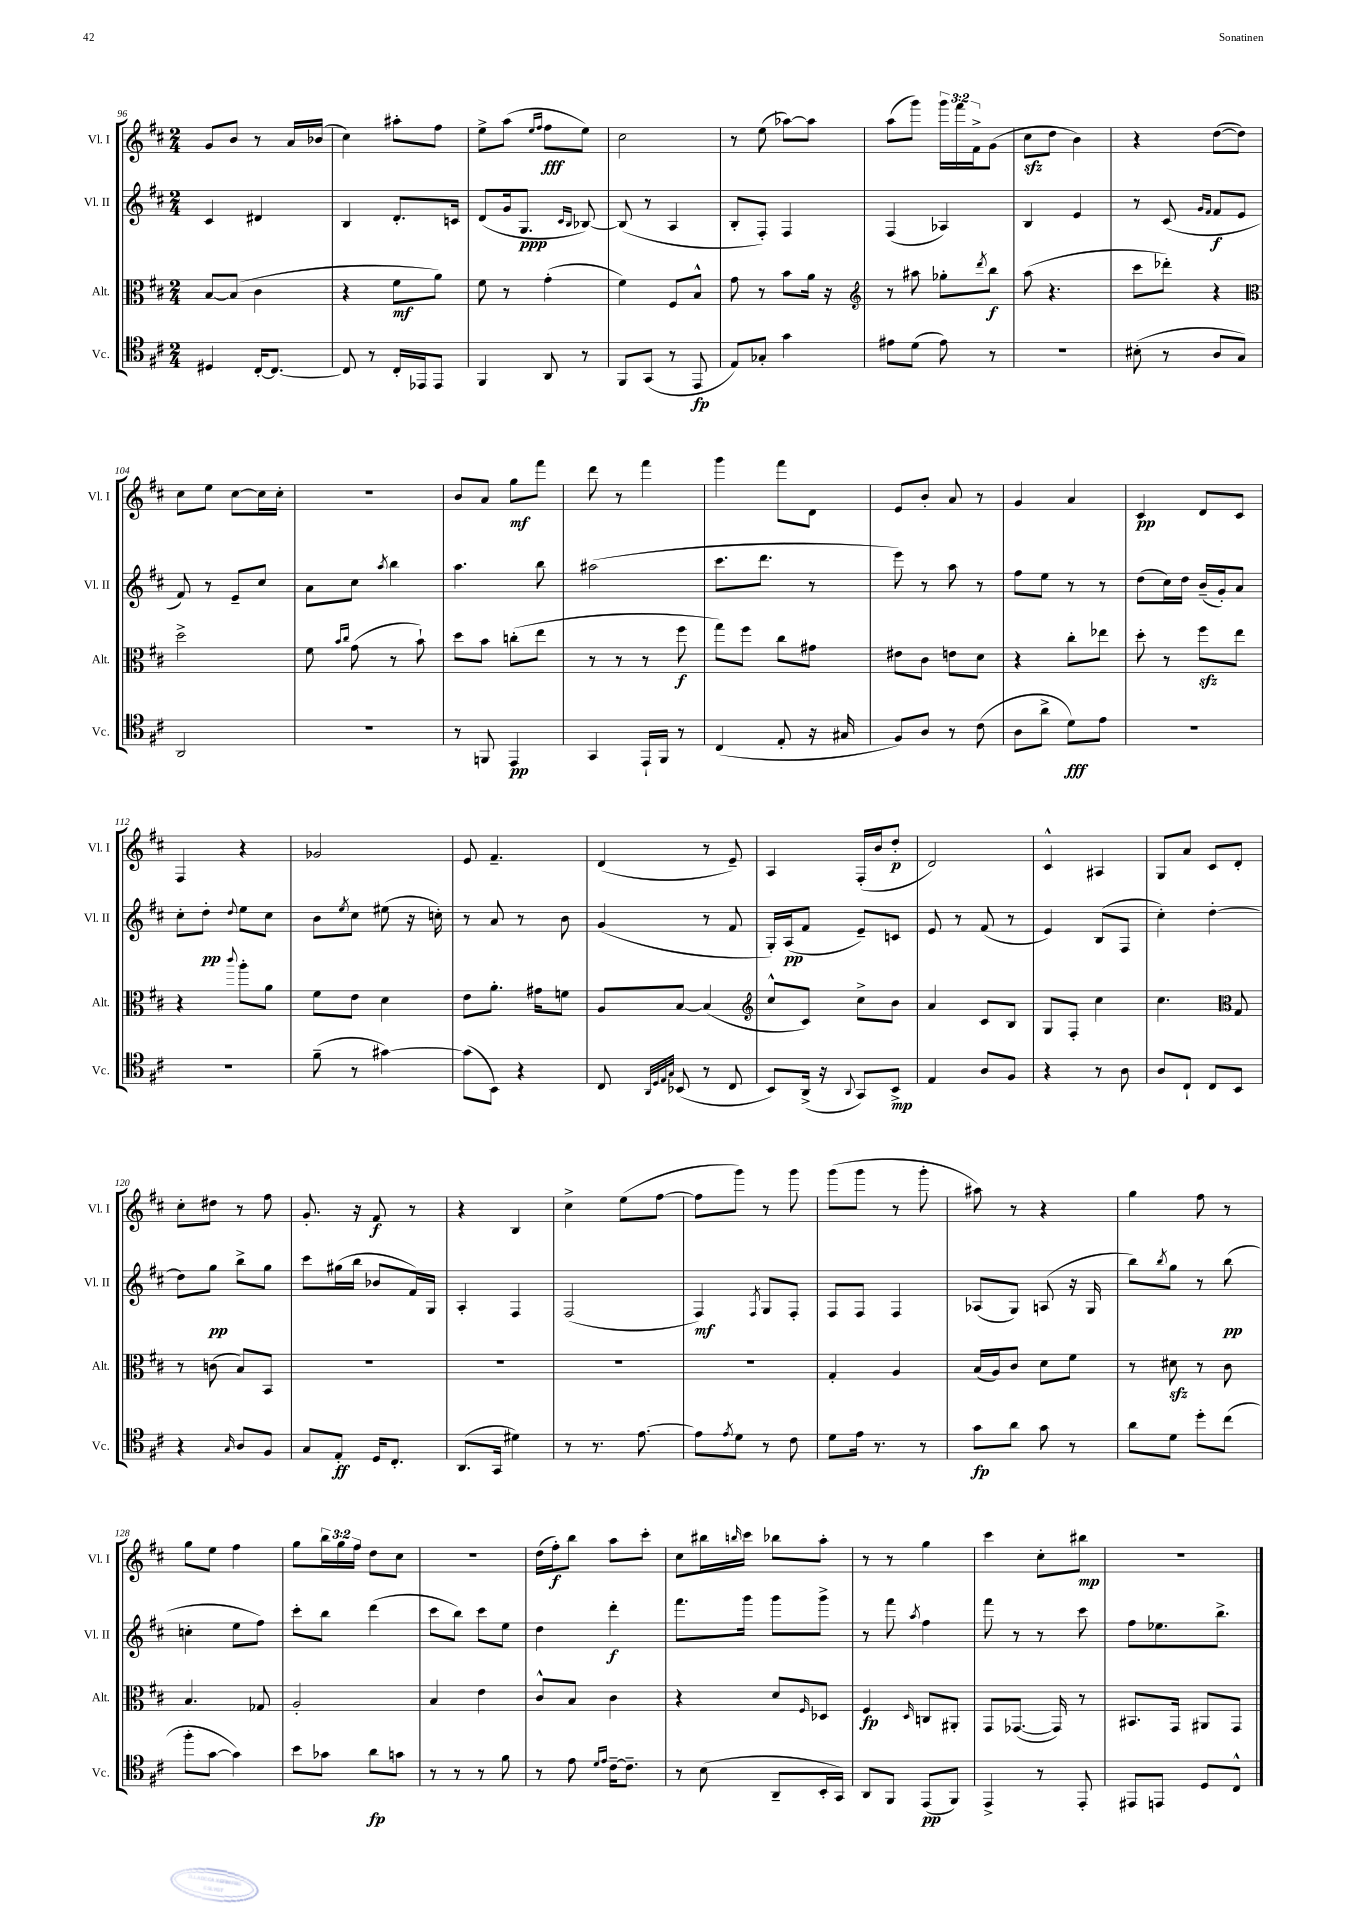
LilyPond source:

<<
\new StaffGroup <<
\new Staff = "s0" \with { instrumentName = "Vl. I" shortInstrumentName = "Vl. I" } {
    \clef treble \key d \major \numericTimeSignature \time 2/4 \override Staff.TupletNumber.text = #tuplet-number::calc-fraction-text
    g'8 b'8 r8 a'16 bes'16( |
    cis''4) ais''8-. fis''8 |
    e''8-> a''8( \grace { e''16 fis''16 } fis''8\fff e''8) |
    cis''2 |
    r8 e''8( aes''8~) aes''8 |
    a''8( g'''8) \tuplet 3/2 { g'''16 fis'''16 fis'16-> } g'8( |
    cis''8\sfz d''8 b'4) |
    r4 d''8~( d''8) |
    cis''8 e''8 cis''8~ cis''16 cis''16-. |
    R2 |
    b'8 a'8 g''8\mf fis'''8 |
    d'''8 r8 fis'''4 |
    g'''4 fis'''8 d'8 |
    e'8 b'8-. a'8 r8 |
    g'4 a'4 |
    cis'4\pp d'8 cis'8 |
    fis4 r4 |
    ges'2 |
    e'8 fis'4.-- |
    d'4( r8 e'8--) |
    a4 fis16-.( b'16 d''8-.\p |
    d'2) |
    cis'4-^ ais4 |
    g8 a'8 cis'8 d'8-. |
    cis''8-. dis''8 r8 fis''8 |
    g'8.-. r16 fis'8\f r8 |
    r4 b4 |
    cis''4-> e''8( fis''8~ |
    fis''8 g'''8) r8 g'''8 |
    g'''8( g'''8 r8 g'''8-. |
    ais''8) r8 r4 |
    g''4 fis''8 r8 |
    g''8 e''8 fis''4 |
    g''8 \tuplet 3/2 { b''16 g''16 fis''16 } d''8 cis''8 |
    r2 |
    d''16( fis''16-.\f) b''8 a''8 cis'''8-. |
    cis''8 bis''16 \grace { b''16 } cis'''16 bes''8 a''8-. |
    r8 r8 g''4 |
    cis'''4 cis''8-. bis''8\mp |
    R2 \bar "|." |
}
\new Staff = "s1" \with { instrumentName = "Vl. II" shortInstrumentName = "Vl. II" } {
    \clef treble \key d \major \numericTimeSignature \time 2/4
    cis'4 dis'4 |
    b4 d'8.-. c'16 |
    d'8( g'16 g8.\ppp \grace { cis'16 b16 } bes8~) |
    bes8( r8 a4 |
    b8-. fis8-.) fis4 |
    fis4( aes4) |
    b4 e'4 |
    r8 cis'8( \grace { g'16 fis'16 } fis'8\f e'8 |
    fis'8) r8 e'8-- cis''8 |
    a'8 cis''8 \acciaccatura { a''8 } b''4 |
    a''4. b''8 |
    ais''2( |
    cis'''8. d'''8. r8 |
    e'''8) r8 a''8 r8 |
    fis''8 e''8 r8 r8 |
    d''8( cis''16) d''16 b'16--( g'16-.) a'8 |
    cis''8-. d''8-.\pp \appoggiatura { d''8 } e''8 cis''8 |
    b'8 \acciaccatura { e''8 } cis''8 eis''8( r16 c''16-.) |
    r8 a'8 r8 b'8 |
    g'4( r8 fis'8 |
    g16-.) a16\pp( fis'8 e'8--) c'8 |
    e'8 r8 fis'8( r8 |
    e'4) b8( fis8 |
    cis''4-.) d''4~-. |
    d''8 g''8\pp b''8-> g''8 |
    cis'''8 gis''16( b''16 bes'8 fis'16) g16 |
    a4-. fis4 |
    fis2( |
    fis4\mf) \acciaccatura { fis8 } g8 fis8-. |
    fis8 fis8 fis4 |
    aes8( g8) a8( r16 g16 |
    b''8) \acciaccatura { b''8 } g''8 r8 b''8\pp( |
    c''4-. e''8 fis''8) |
    cis'''8-. b''8 d'''4( |
    cis'''8 b''8) cis'''8 e''8 |
    d''4 d'''4-.\f |
    fis'''8. g'''16 g'''8 g'''8-> |
    r8 fis'''8 \acciaccatura { a''8 } fis''4 |
    fis'''8 r8 r8 cis'''8 |
    fis''8 ees''8. b''8.-> \bar "|." |
}
\new Staff = "s2" \with { instrumentName = "Alt." shortInstrumentName = "Alt." } {
    \clef alto \key d \major \numericTimeSignature \time 2/4
    b8~ b8( cis'4 |
    r4 fis'8\mf a'8) |
    fis'8 r8 g'4-.( |
    fis'4) fis8 b8-^ |
    g'8 r8 b'8 a'16 r16 |
    \clef treble r8 ais''8 ges''8-. \acciaccatura { d'''8 } b''8\f |
    a''8( r4. |
    cis'''8 des'''8-.) r4 |
    \clef alto d''2-> |
    fis'8 \grace { b'16 cis''16 } g'8( r8 b'8-!) |
    d''8 b'8 c''8-.( e''8 |
    r8 r8 r8 fis''8\f |
    g''8) fis''8 cis''8 gis'8 |
    eis'8 cis'8 e'8 d'8 |
    r4 cis''8-. ees''8 |
    d''8-. r8 fis''8\sfz e''8 |
    r4 \appoggiatura { cis'''8 } a''8-. a'8 |
    fis'8 e'8 d'4 |
    e'8 a'8.-. gis'16 f'8 |
    a8 b8~ b4( |
    \clef treble cis''8-^ cis'8) cis''8-> b'8 |
    a'4 cis'8 b8 |
    g8 fis8-. cis''4 |
    cis''4. \clef alto g8 |
    r8 c'8( b8) b,8 |
    R2 |
    R2 |
    R2 |
    R2 |
    g4-. a4 |
    b16( a16) cis'8 d'8 fis'8 |
    r8 dis'8\sfz r8 cis'8 |
    b4. ges8 |
    a2-. |
    b4 e'4 |
    cis'8-^ b8 cis'4 |
    r4 d'8 \grace { fis16 } des8 |
    fis4\fp \grace { d16 } c8 ais,8-. |
    g,8 ges,8.~( ges,16) r8 |
    bis,8. g,16 ais,8 g,8 \bar "|." |
}
\new Staff = "s3" \with { instrumentName = "Vc." shortInstrumentName = "Vc." } {
    \clef tenor \key d \major \numericTimeSignature \time 2/4
    dis4 cis16~-. cis8.~ |
    cis8 r8 cis16-. ees,16 ees,8 |
    fis,4 a,8 r8 |
    fis,8 g,8( r8 e,8\fp |
    e8) ges8-. g'4 |
    eis'8 d'8( eis'8) r8 |
    r2 |
    bis8-.( r8 a8 g8) |
    a,2 |
    R2 |
    r8 f,8 e,4\pp |
    g,4 e,16-! fis,16 r8 |
    cis4( e8-. r16 gis16 |
    fis8) a8 r8 cis'8( |
    a8 a'8-> d'8\fff) e'8 |
    R2 |
    R2 |
    fis'8--( r8 gis'4~) |
    gis'8( b,8) r4 |
    cis8 \grace { a,32 d32 e32 g32 } bes,8( r8 cis8 |
    b,8) a,16->( r16 \appoggiatura { a,8 } g,8) b,8->\mp |
    e4 a8 fis8 |
    r4 r8 a8 |
    a8 cis8-! cis8 b,8 |
    r4 \grace { g16 } a8 fis8 |
    g8 e8-.\ff d16 cis8.-. |
    a,8.( g,16 dis'4) |
    r8 r8. e'8.~ |
    e'8 \acciaccatura { e'8 } d'8 r8 cis'8 |
    d'8 e'16 r8. r8 |
    g'8\fp a'8 g'8 r8 |
    a'8 d'8 d''8-. cis''8( |
    fis''8-. g'8~ g'4) |
    b'8 ges'8 a'8\fp g'8 |
    r8 r8 r8 fis'8 |
    r8 e'8 \grace { d'16 e'16 } cis'16~-- cis'8.-- |
    r8 b8( a,8-- b,16-. g,16) |
    a,8 fis,8 e,8\pp( fis,8) |
    e,4-> r8 e,8-. |
    eis,8 e,8 d8 cis8-^ \bar "|." |
}
>>
>>
\layout { \context { \Score currentBarNumber = #96 } }
